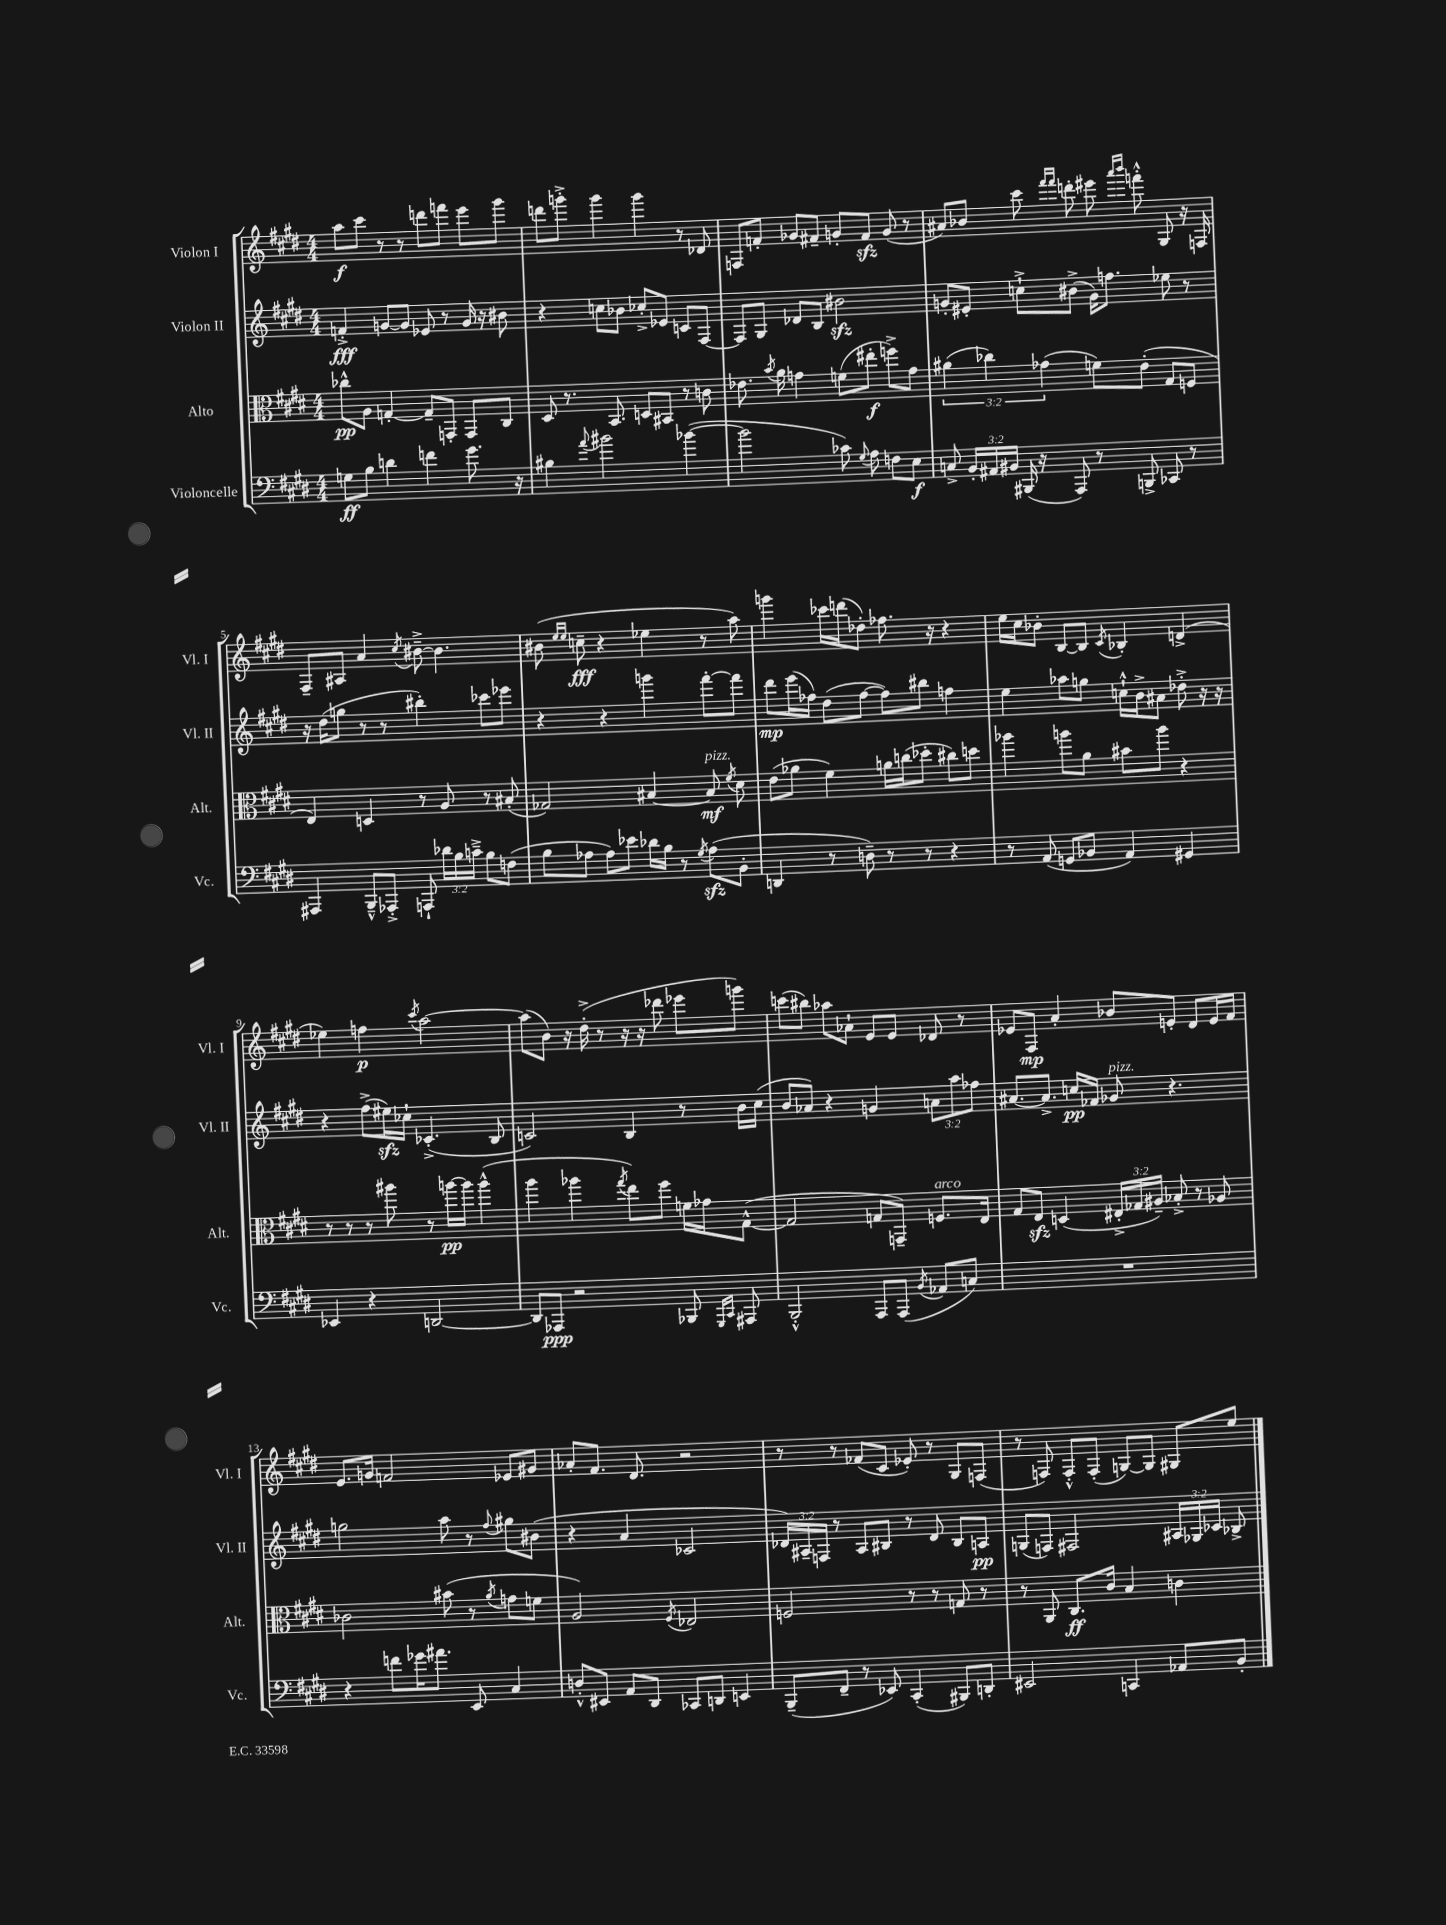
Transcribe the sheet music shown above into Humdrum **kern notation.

**kern	**dynam	**kern	**dynam	**kern	**dynam	**kern	**dynam
*part4	*part4	*part3	*part3	*part2	*part2	*part1	*part1
*staff4	*staff4	*staff3	*staff3	*staff2	*staff2	*staff1	*staff1
*I"Violoncelle	*	*I"Alto	*	*I"Violon II	*	*I"Violon I	*
*I'Vc.	*	*I'Alt.	*	*I'Vl. II	*	*I'Vl. I	*
*clefF4	*	*clefC3	*	*clefG2	*	*clefG2	*
*k[f#c#g#d#]	*	*k[f#c#g#d#]	*	*k[f#c#g#d#]	*	*k[f#c#g#d#]	*
*M4/4	*	*M4/4	*	*M4/4	*	*M4/4	*
=1	=1	=1	=1	=1	=1	=1	=1
8Gn\L	ff	8cc-X^^\L	pp	4fn'^/	fff	8aa\L	f
8B\J	.	8A\J	.	.	.	8ccc#\J	.
4dn\	.	[4Gn'/	.	[8gn/L	.	8r	.
.	.	.	.	8g/J]	.	8r	.
4fn\	.	8G~/L]	.	8e-X/	.	8dddn\L	.
.	.	8GGn'/J	.	8r	.	8fffn\J	.
8.g#\	.	8GG/L	.	16g/	.	8eee\L	.
.	.	.	.	16r	.	.	.
.	.	8C#/J	.	8b#X\	.	8ggg#\J	.
16r	.	.	.	.	.	.	.
=2	=2	=2	=2	=2	=2	=2	=2
4B#X\	.	8D#/	.	4r	.	8dddn\L	.
.	.	8.r	.	.	.	8gggn'^\J	.
8qqa/	.	.	.	.	.	.	.
2b#X\	.	.	.	8ccn\L	.	4ggg\	.
.	.	8.BB/	.	.	.	.	.
.	.	.	.	8b-X\J	.	.	.
.	.	8Dn/L	.	8cc-X'^/L	.	4ggg\	.
.	.	8BB#X/J	.	8e-X/J	.	.	.
([4b-X\	.	8r	.	8cn/L	.	8r	.
.	.	8cn\	.	[8F#/J	.	8d-X/	.
=3	=3	=3	=3	=3	=3	=3	=3
2b-\]	.	8.e-X\	.	8F#/L]	.	8Fn/L	.
.	.	.	.	8G#/J	.	8fn'/J	.
.	.	8qb/	.	.	.	.	.
.	.	16a\	.	.	.	.	.
.	.	4gn\	.	8d-X/L	.	8g-X/L	.
.	.	.	.	8B/J	.	8f#X~/J	.
8c-X\)	.	(8fn\L	.	2b#Xzz\	.	8gn'/L	.
8qqG#/	.	.	.	.	.	.	.
8A\	.	8ee#X'\J	f	.	.	8f#zz/J	.
8Fn\L	.	8ffn^\L)	.	.	.	(8g/	.
8E\J	f	8g\J	.	.	.	8r	.
=4	=4	=4	=4	=4	=4	=4	=4
8Cn^/	.	(6a#X\	.	8gn'/L	.	8a#X/L)	.
24BB'/LL	.	.	.	8e#X'/J	.	8b-X/J	.
24AA#X/	.	6cc-X\)	.	.	.	.	.
24BB#X/JJ	.	.	.	.	.	.	.
(16BBB#X/	.	.	.	8ccn`^\L	.	8ccc#\	.
16r	.	.	.	.	.	.	.
.	.	(6g-X\	.	.	.	.	.
.	.	.	.	.	.	16qqfff#/LL	.
.	.	.	.	.	.	16qqfff#/JJ	.
8AAA/)	.	.	.	(8b#X^\J	.	8dddn'\	.
8r	.	8fn\L)	.	16g\KL)	.	8eee#X\	.
.	.	.	.	8.ffn\J	.	.	.
.	.	.	.	.	.	16qqaaa/LL	.
.	.	.	.	.	.	16qqbbb/JJ	.
8BBBn^/	.	(8e'\J	.	.	.	8fffn'^^\	.
8CC-X/	.	8G#/L	.	8ee-X\	.	8G#/	.
8r	.	8Fn/J	.	8r	.	16r	.
.	.	.	.	.	.	16Fn/	.
!!LO:LB:g=z
=5	=5	=5	=5	=5	=5	=5	=5
4AAA#X/	.	4E/)	.	16r	.	8F#~/L	.
.	.	.	.	(16dd#\KL	.	.	.
.	.	.	.	8ggn\J	.	8A#X/J	.
8BBB~^^/L	.	4Dn/	.	8r	.	4a/	.
8AAA-X'^/J	.	.	.	8r	.	.	.
.	.	.	.	.	.	8qcc#/	.
8AAAn`/	.	8r	.	4bb#X'\)	.	[8b#X~^\	.
24d-X\LL	.	8A/	.	.	.	4.b#\]	.
24B\	.	.	.	.	.	.	.
24cn~^\JJ	.	.	.	.	.	.	.
8B\L	.	8r	.	8ccc-X\L	.	.	.
(8Fn\J	.	(8B#X'/	.	8eee-X\J	.	.	.
=6	=6	=6	=6	=6	=6	=6	=6
8B\L	.	2G-X/)	.	4r	.	(8b#X\	.
.	.	.	.	.	.	16qqee/LL	.
.	.	.	.	.	.	16qqee/JJ	.
8A-X\J	.	.	.	.	.	8ccn~\	fff
8A-\L)	.	.	.	4r	.	4r	.
8e-X\J	.	.	.	.	.	.	.
16d-X\LL	.	[4B#X/	.	4gggn\	.	4ee-X\	.
16B\JJ	.	.	.	.	.	.	.
8r	.	.	.	.	.	.	.
8qG#/	.	.	.	.	.	.	.
!	!	!LO:TX:a:i:t=pizz.	!	!	!	!	!
(8A-zz\L	.	8B#/]	mf	[8fff#'\L	.	8r	.
.	.	8qf#/	.	.	.	.	.
8BB'\J	.	8d#\	.	8fff#\J]	.	8aa\)	.
=7	=7	=7	=7	=7	=7	=7	=7
4DDn/	.	(8e\L	.	8ddd#\L	mp	4gggn\	.
.	.	8a-X\J	.	(16eee\L	.	.	.
.	.	.	.	16ff-X\JJ)	.	.	.
8r	.	4f#\)	.	(8dd#\L	.	16ccc-X\LL	.
.	.	.	.	.	.	(16dddn\J	.
8Dn~\)	.	.	.	[8ff-\J	.	8dd-X'\J)	.
8r	.	16an\LL	.	8ff-\L])	.	8.ff-X\	.
.	.	(16ccn\J	.	.	.	.	.
8r	.	8dd-X'\J	.	8bb#X\J	.	.	.
.	.	.	.	.	.	16r	.
4r	.	8cc#X\L)	.	4ffn\	.	4r	.
.	.	8ddn\J	.	.	.	.	.
=8	=8	=8	=8	=8	=8	=8	=8
8r	.	4aa-X\	.	4ee\	.	16ee\LL	.
.	.	.	.	.	.	16cc#\J	.
(8AA/	.	.	.	.	.	8b-X'\J	.
8GGn/L	.	8aan\L	.	8aa-X\L	.	[8B/L	.
8BB-X/J	.	8a\J	.	8ggn\J	.	8B/J]	.
.	.	.	.	.	.	8qc#/	.
4AA/)	.	8b#X\L	.	16ccn`^^\LL	.	4B-X'/	.
.	.	.	.	16b^\J	.	.	.
.	.	8aa\J	.	8a#X\J	.	.	.
4GG#X/	.	4r	.	8dd-X'^\	.	(4dn^/	.
.	.	.	.	16r	.	.	.
.	.	.	.	16r	.	.	.
!!LO:LB:g=z
=9	=9	=9	=9	=9	=9	=9	=9
4EE-X/	.	8r	.	4r	.	4ee-X\)	.
.	.	8r	.	.	.	.	.
4r	.	8r	.	(8ff#^\L	.	4ffn\	p
.	.	8aa#X\	.	16ee#Xzz\L)	.	.	.
.	.	.	.	16cc-X`\JJ	.	.	.
.	.	.	.	.	.	8qccc#/	.
[2DDn/	.	8r	.	(4.c-X'^/	.	[2aa\	.
.	.	[16aan\LL	pp	.	.	.	.
.	.	16aa\JJ]	.	.	.	.	.
.	.	(4aa^^\	.	.	.	.	.
.	.	.	.	8B/	.	.	.
=10	=10	=10	=10	=10	=10	=10	=10
8DD/L]	.	4aa\	.	2cn/)	.	(8aa\L]	.
8AAA-X/J	ppp	.	.	.	.	8b\J)	.
2r	.	4aa-X\	.	.	.	16r	.
.	.	.	.	.	.	(16dd#'^\	.
.	.	.	.	.	.	8r	.
.	.	8qgg#/	.	.	.	.	.
.	.	8ee\L)	.	4B/	.	16r	.
.	.	.	.	.	.	16r	.
.	.	8ff#\J	.	.	.	8ddd-X\	.
8BBB-X/	.	16fn\LL	.	8r	.	8eee-X\L	.
.	.	16g-X\J	.	.	.	.	.
16qqGGG#/LL	.	.	.	.	.	.	.
16qqCC#/JJ	.	.	.	.	.	.	.
8AAA#X/	.	([8G#^^\J	.	16b\LL	.	8gggn\J)	.
.	.	.	.	(16cc#\JJ	.	.	.
=11	=11	=11	=11	=11	=11	=11	=11
2BBB'^^/	.	2G#/]	.	8b/L	.	(8cccn\L	.
.	.	.	.	8a-X/J)	.	8bb#X\J)	.
.	.	.	.	4r	.	8aa-X\L	.
.	.	.	.	.	.	8a-X`\J	.
8AAA/L	.	8Gn/L	.	4gn/	.	8e/L	.
(8AAA/J	.	8GGn~/J)	.	.	.	8e/J	.
8qBB/	.	.	.	.	.	.	.
!	!	!LO:TX:a:i:t=arco	!	!	!	!	!
8AA-X/L	.	8.Fn/L	.	12an\L	.	8d-X/	.
.	.	.	.	12aa\	.	.	.
8Cn/J)	.	.	.	.	.	8r	.
.	.	.	.	12ff-X\J	.	.	.
.	.	16E/Jk	.	.	.	.	.
=12	=12	=12	=12	=12	=12	=12	=12
1r	.	8G#/L	.	[8.a#X/L	.	8e-X/L	.
.	.	8Ezz/J	.	.	.	8F#/J	mp
.	.	.	.	8.a#^/J]	.	.	.
.	.	(4Dn/	.	.	.	4a'/	.
.	.	.	.	16ccn/LL	pp	.	.
.	.	.	.	16f-X/JJ	.	.	.
!	!	!	!	!LO:TX:a:i:t=pizz.	!	!	!
.	.	24E#X'^/LL	.	8g-X/	.	8b-X/L	.
.	.	24G-X/	.	.	.	.	.
.	.	24A#X~/JJ)	.	.	.	.	.
.	.	8B-X'^/	.	4.r	.	8en'/J	.
.	.	8r	.	.	.	8d#/L	.
.	.	8A-X/	.	.	.	16e/L	.
.	.	.	.	.	.	16f#/JJ	.
!!LO:LB:g=z
=13	=13	=13	=13	=13	=13	=13	=13
4r	.	2c-X\	.	2ggn\	.	8.e/L	.
.	.	.	.	.	.	16gn/Jk	.
8fn\L	.	.	.	.	.	2fn/	.
16g-X\K	.	.	.	.	.	.	.
8.a#X\J	.	.	.	.	.	.	.
.	.	(8b#X\	.	8aa\	.	.	.
8EE/	.	8r	.	8r	.	.	.
.	.	8qa/	.	8qqff#/	.	.	.
4C#/	.	8gn\L	.	8gg#X\L	.	8e-X/L	.
.	.	8fn\J	.	(8b#X\J	.	8g#X/J	.
=14	=14	=14	=14	=14	=14	=14	=14
8Dn'^^/L	.	2A/)	.	4r	.	8a-X'/L	.
8EE#X/J	.	.	.	.	.	8.f#/J	.
8AA/L	.	.	.	4a/	.	.	.
.	.	.	.	.	.	8.d#/	.
8DD#/J	.	.	.	.	.	.	.
.	.	8qF#/	.	.	.	.	.
8CC-X/L	.	2E-X/	.	2c-X/	.	2r	.
8DDn/J	.	.	.	.	.	.	.
4EEn/	.	.	.	.	.	.	.
=15	=15	=15	=15	=15	=15	=15	=15
(8BBB~/L	.	2Fn/	.	24d-X/LL)	.	8r	.
.	.	.	.	24A#X~/	.	.	.
.	.	.	.	24Fn/JJ	.	.	.
8FF#~/J	.	.	.	8r	.	8r	.
8r	.	.	.	8A#/L	.	(8f-X/L	.
8EE-X/)	.	.	.	8B#X/J	.	8c#/J	.
(4CC#'/	.	8r	.	8r	.	8e-X'/)	.
.	.	8r	.	8d-/	.	8r	.
8BBB#X/L)	.	8Gn/	.	8B#/L	.	8G#/L	.
8DDn'/J	.	8r	.	8An/J	pp	(8Fn/J	.
=16	=16	=16	=16	=16	=16	=16	=16
2EE#X/	.	8r	.	(8Gn/L	.	8r	.
.	.	8AA/	.	8Fn/J)	.	8Fn/)	.
.	.	8.C#/L	ff	2F#X/	.	8F'^^/L	.
.	.	.	.	.	.	(8F'/J	.
.	.	16c#/Jk	.	.	.	.	.
4CCn/	.	4B/	.	.	.	[8Gn/L)	.
.	.	.	.	.	.	8G/J]	.
8AA-X/L	.	4cn\	.	24A#X/LL	.	8G#X/L	.
.	.	.	.	24G-X/	.	.	.
.	.	.	.	24c-X/JJ	.	.	.
8BB'/J	.	.	.	8B-X^/	.	8ee/J	.
==	==	==	==	==	==	==	==
*-	*-	*-	*-	*-	*-	*-	*-
